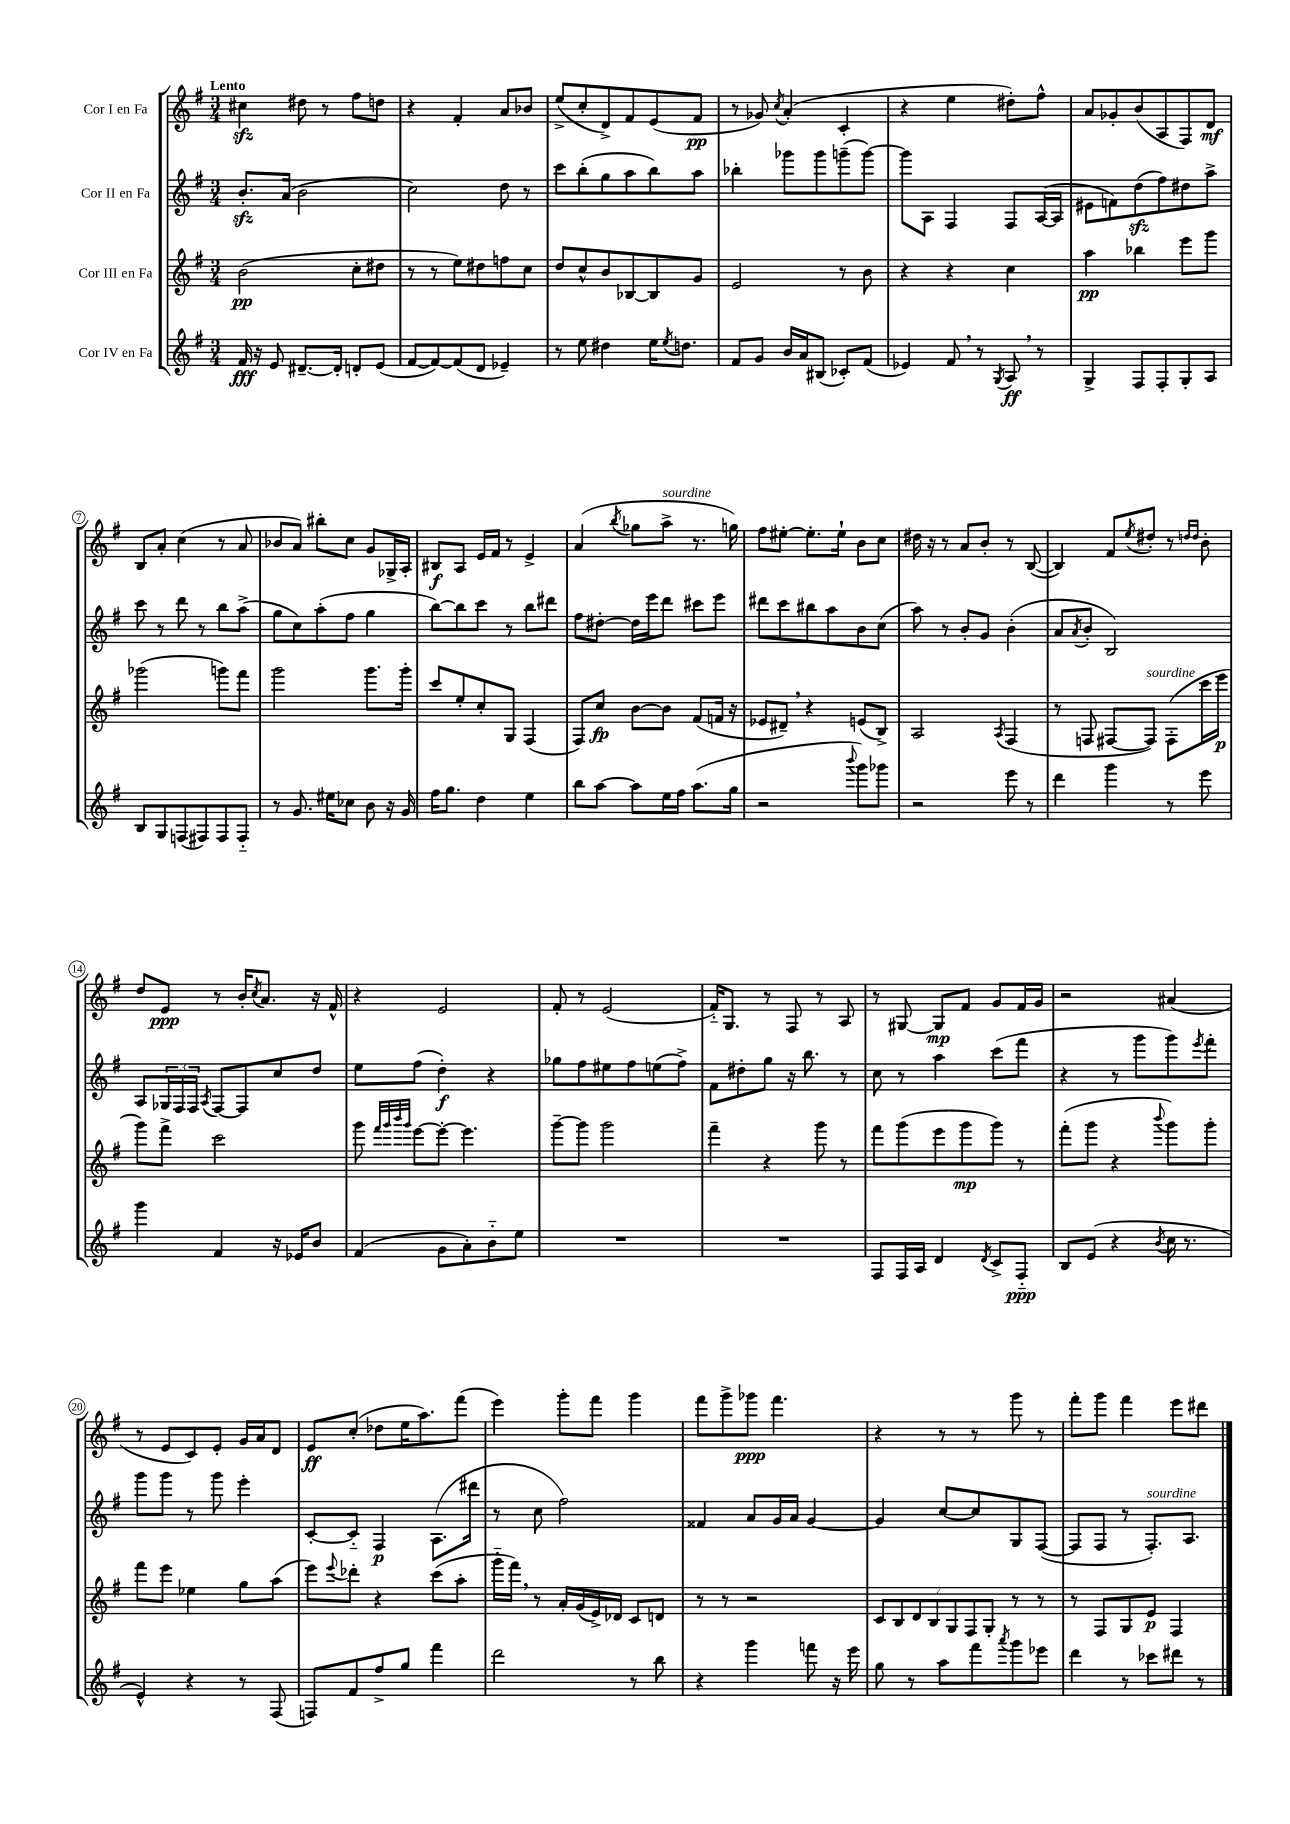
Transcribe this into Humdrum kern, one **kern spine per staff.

**kern	**dynam	**kern	**dynam	**kern	**dynam	**kern	**dynam
*part4	*part4	*part3	*part3	*part2	*part2	*part1	*part1
*staff4	*staff4	*staff3	*staff3	*staff2	*staff2	*staff1	*staff1
*I"Cor IV en Fa	*	*I"Cor III en Fa	*	*I"Cor II en Fa	*	*I"Cor I en Fa	*
*clefG2	*	*clefG2	*	*clefG2	*	*clefG2	*
*k[f#]	*	*k[f#]	*	*k[f#]	*	*k[f#]	*
*M3/4	*	*M3/4	*	*M3/4	*	*M3/4	*
=1	=1	=1	=1	=1	=1	=1	=1
!	!	!	!	!	!	!LO:TX:a:B:t=Lento	!
16f#/	fff	(2b\	pp	8.bzz'/L	.	4cc#Xzz\	.
16r	.	.	.	.	.	.	.
8e/	.	.	.	.	.	.	.
.	.	.	.	(16a/Jk	.	.	.
[8.d#X~/L	.	.	.	2b\	.	8dd#X\	.
.	.	.	.	.	.	8r	.
16d#'/Jk]	.	.	.	.	.	.	.
8dn'/L	.	8cc'\L	.	.	.	8ff#\L	.
(8e/J	.	8dd#X\J	.	.	.	8ddn\J	.
=2	=2	=2	=2	=2	=2	=2	=2
[8f#/L	.	8r	.	2cc\)	.	4r	.
8f#/_)	.	8r	.	.	.	.	.
(8f#/]	.	8ee\L)	.	.	.	4f#'/	.
8d/J	.	8dd#X\	.	.	.	.	.
4e-X~/)	.	8ffn\	.	8dd\	.	8a/L	.
.	.	8cc\J	.	8r	.	8b-X/J	.
=3	=3	=3	=3	=3	=3	=3	=3
8r	.	8dd/L	.	8ccc\L	.	(8ee^/L	.
8ee\	.	8cc^^/	.	(8bb'\	.	8cc'/	.
4dd#X\	.	8b/	.	8gg\	.	8d^/)	.
.	.	[8B-X/	.	8aa\	.	8f#/	.
16ee\KL	.	8B-/]	.	8bb\)	.	(8e/	.
8qee/	.	.	.	.	.	.	.
8.ddn\J	.	.	.	.	.	.	.
.	.	8g/J	.	8aa\J	.	8f#/J	pp
=4	=4	=4	=4	=4	=4	=4	=4
8f#/L	.	2e/	.	4bb-X'\	.	8r	.
8g/J	.	.	.	.	.	8g-X/)	.
.	.	.	.	.	.	8qcc/	.
16b/LL	.	.	.	8ggg-X\L	.	(4a'/	.
16a/J	.	.	.	.	.	.	.
(8B#X/J	.	.	.	8ggg-\	.	.	.
8c-X'/L)	.	8r	.	(8gggn~\	.	4c'/	.
(8f#/J	.	8b\	.	[8ggg\J)	.	.	.
=5	=5	=5	=5	=5	=5	=5	=5
4e-X/)	.	4r	.	8ggg\L]	.	4r	.
.	.	.	.	8A\J	.	.	.
8f#,/	.	4r	.	4F#/	.	4ee\	.
8r	.	.	.	.	.	.	.
8qG/	.	.	.	.	.	.	.
8A,/	ff	4cc\	.	8F#/L	.	8dd#X'\L)	.
8r	.	.	.	([16A/L	.	8ff#^^\J	.
.	.	.	.	16A/JJ]	.	.	.
=6	=6	=6	=6	=6	=6	=6	=6
4G^/	.	4aa\	pp	8e#X\L	.	8a/L	.
.	.	.	.	8fn\)	.	8g-X'/	.
8F#/L	.	4bb-X\	.	(8ddzz\	.	(8b/	.
8F#'/	.	.	.	8ff#\)	.	8A/	.
8G'/	.	8eee\L	.	8dd#X\	.	8F#/)	.
8A/J	.	8ggg\J	.	8aa^\J	.	8d/J	mf
!!LO:LB:g=z
=7	=7	=7	=7	=7	=7	=7	=7
8B/L	.	(2ggg-X\	.	8ccc\	.	8B/L	.
8G/	.	.	.	8r	.	8a'/J	.
(8Fn/	.	.	.	8ddd\	.	(4cc\	.
8F#X/)	.	.	.	8r	.	.	.
8F#/	.	8gggn\L)	.	8bb\L	.	8r	.
8F#/J	.	8fff#\J	.	(8aa^\J	.	8a/	.
=8	=8	=8	=8	=8	=8	=8	=8
8r	.	2ggg\	.	8gg\L	.	8b-X/L	.
8.g/	.	.	.	8cc\)	.	8a/J)	.
.	.	.	.	(8aa'\	.	8bb#X'\L	.
16ee#X\KL	.	.	.	.	.	.	.
8cc-X\J	.	.	.	8ff#\J	.	8cc\J	.
8b\	.	8.ggg\L	.	4gg\	.	8g/L	.
16r	.	.	.	.	.	16G-X^/L	.
16g/	.	16ggg'\Jk	.	.	.	16A'/JJ	.
=9	=9	=9	=9	=9	=9	=9	=9
16ff#\KL	.	8ccc/L	.	[8bb\L)	.	8B#X/L	f
8.gg\J	.	.	.	.	.	.	.
.	.	8ee'/	.	8bb\]	.	8A/J	.
4dd\	.	8cc'/	.	8ccc\J	.	16e/LL	.
.	.	.	.	.	.	16f#/JJ	.
.	.	8G/J	.	8r	.	8r	.
4ee\	.	(4F#/	.	8bb\L	.	4e^/	.
.	.	.	.	8ddd#X\J	.	.	.
=10	=10	=10	=10	=10	=10	=10	=10
8bb\L	.	8F#/L)	.	8ff#\L	.	(4a/	.
[8aa\J	.	8cc/J	fp	[8dd#X'\J	.	.	.
.	.	.	.	.	.	8qbb/	.
8aa\L]	.	[8b\L	.	16dd#\LL]	.	8gg-X\L	.
.	.	.	.	16eee\J	.	.	.
!	!	!	!	!	!	!LO:TX:a:i:t=sourdine	!
16ee\L	.	8b\J]	.	8ddd\J	.	8aa^\J	.
16ff#\JJ	.	.	.	.	.	.	.
(8.aa\L	.	(8f#/L	.	8ccc#X\L	.	8.r	.
.	.	16fn/Jk	.	8eee\J	.	.	.
16gg\Jk	.	16r	.	.	.	16ggn\)	.
=11	=11	=11	=11	=11	=11	=11	=11
2r	.	8e-X/L	.	8ddd#X\L	.	8ff#\L	.
.	.	8d#X~,/J)	.	8ccc\	.	[8ee#X'\J	.
.	.	4r	.	8bb#X\	.	8.ee#'\L]	.
.	.	.	.	8aa\	.	.	.
.	.	.	.	.	.	16ee#`\Jk	.
8qqbbb/	.	.	.	.	.	.	.
8ggg\L)	.	(8en/L	.	8b\	.	8b\L	.
8ggg-X\J	.	8B^/J)	.	(8cc\J	.	8cc\J	.
=12	=12	=12	=12	=12	=12	=12	=12
2r	.	2A/	.	8aa\)	.	16dd#X\	.
.	.	.	.	.	.	16r	.
.	.	.	.	8r	.	8r	.
.	.	.	.	8b'/L	.	8a/L	.
.	.	.	.	8g/J	.	8b'/J	.
.	.	8qA/	.	.	.	.	.
8eee\	.	(4F#/	.	(4b'\	.	8r	.
8r	.	.	.	.	.	([8B/	.
=13	=13	=13	=13	=13	=13	=13	=13
4ddd\	.	8r	.	8a/L	.	4B/])	.
.	.	.	.	8qa/	.	.	.
.	.	8Fn/	.	8b'/J	.	.	.
4ggg\	.	[8F#X/L	.	2B/)	.	8f#/L	.
.	.	.	.	.	.	8qee/	.
!	!	!LO:TX:a:i:t=sourdine	!	!	!	!	!
.	.	8F#/J])	.	.	.	8dd#X'/J	.
8r	.	(8F#'\L	.	.	.	8r	.
.	.	.	.	.	.	16qqddn/LL	.
.	.	.	.	.	.	16qqdd/JJ	.
8eee\	.	16ccc\L	.	.	.	8b'\	.
.	.	16eee\JJ	p	.	.	.	.
!!LO:LB:g=z
=14	=14	=14	=14	=14	=14	=14	=14
4ggg\	.	8ggg\L)	.	8A/L	.	8dd/L	.
.	.	8fff#^\J	.	24G-X/L	.	8e/J	ppp
.	.	.	.	24F#/	.	.	.
.	.	.	.	24F#/JJ	.	.	.
.	.	.	.	8qA/	.	.	.
4f#/	.	2ccc\	.	[8F#/L	.	8r	.
.	.	.	.	8F#/]	.	16b'/KL	.
.	.	.	.	.	.	8qcc/	.
.	.	.	.	.	.	8.a/J	.
16r	.	.	.	8cc/	.	.	.
16e-X/KL	.	.	.	.	.	.	.
8b/J	.	.	.	8dd/J	.	16r	.
.	.	.	.	.	.	16f#^^/	.
=15	=15	=15	=15	=15	=15	=15	=15
(4f#/	.	8ggg\	.	8ee\L	.	4r	.
.	.	32qqfff#/LLL	.	.	.	.	.
.	.	32qqggg/	.	.	.	.	.
.	.	32qqbbb/	.	.	.	.	.
.	.	32qqggg/JJJ	.	.	.	.	.
.	.	[8eee\L	.	(8ff#\J	.	.	.
8g\L	.	8eee'\J_	.	4dd'\)	f	2e/	.
8a'\)	.	4.eee\]	.	.	.	.	.
8b\	.	.	.	4r	.	.	.
8ee\J	.	.	.	.	.	.	.
=16	=16	=16	=16	=16	=16	=16	=16
2.r	.	[8ggg~\L	.	8gg-X\L	.	8f#'/	.
.	.	8ggg\J]	.	8ff#\	.	8r	.
.	.	2ggg\	.	8ee#X\	.	(2e/	.
.	.	.	.	8ff#\	.	.	.
.	.	.	.	(8een\	.	.	.
.	.	.	.	8ff#^\J)	.	.	.
=17	=17	=17	=17	=17	=17	=17	=17
2.r	.	4fff#~\	.	8f#\L	.	16f#/KL)	.
.	.	.	.	.	.	8.G/J	.
.	.	.	.	8dd#X'\	.	.	.
.	.	4r	.	8gg\J	.	8r	.
.	.	.	.	16r	.	8F#/	.
.	.	.	.	8.bb\	.	.	.
.	.	8ggg\	.	.	.	8r	.
.	.	8r	.	8r	.	8A/	.
=18	=18	=18	=18	=18	=18	=18	=18
8F#/L	.	8fff#\L	.	8cc\	.	8r	.
16F#/L	.	(8ggg\	.	8r	.	[8G#X/	.
16A/JJ	.	.	.	.	.	.	.
4d/	.	8eee\	.	4aa\	.	8G#/L]	mp
.	.	8ggg\	mp	.	.	8f#/J	.
8qd/	.	.	.	.	.	.	.
8c^/L	.	8ggg\J)	.	(8ccc\L	.	8g/L	.
8F#/J	ppp	8r	.	8fff#\J	.	16f#/L	.
.	.	.	.	.	.	16g/JJ	.
=19	=19	=19	=19	=19	=19	=19	=19
8B/L	.	(8fff#'\L	.	4r	.	2r	.
(8e/J	.	8ggg\J	.	.	.	.	.
4r	.	4r	.	8r	.	.	.
.	.	.	.	8ggg\L	.	.	.
8qb/	.	8qqbbb/	.	.	.	.	.
16cc\	.	8ggg\L)	.	8ggg\)	.	(4a#X/	.
8.r	.	.	.	.	.	.	.
.	.	.	.	8qeee/	.	.	.
.	.	8ggg'\J	.	8fff#'\J	.	.	.
!!LO:LB:g=z
=20	=20	=20	=20	=20	=20	=20	=20
4e^^/)	.	8fff#\L	.	8ggg\L	.	8r	.
.	.	8eee\J	.	8ggg\J	.	8e/L	.
4r	.	4ee-X\	.	8r	.	8c/)	.
.	.	.	.	8ggg\	.	8e'/J	.
8r	.	8gg\L	.	4eee'\	.	16g/LL	.
.	.	.	.	.	.	16a/J	.
(8F#/	.	(8aa\J	.	.	.	8d/J	.
=21	=21	=21	=21	=21	=21	=21	=21
8Fn/L)	.	8eee\L)	.	[8c'/L	.	8e/L	ff
.	.	8qqeee/	.	.	.	.	.
8f#/	.	8ddd-X'\J	.	8c/J]	.	(8cc'/J	.
8ff#^/	.	4r	.	4F#/	p	8dd-X\L	.
8gg/J	.	.	.	.	.	16ee\K	.
.	.	.	.	.	.	8.aa\)	.
4fff#\	.	(8ccc\L	.	(8.A\L	.	.	.
.	.	8aa'\J	.	.	.	(8fff#\J	.
.	.	.	.	16ddd#X\Jk	.	.	.
=22	=22	=22	=22	=22	=22	=22	=22
2ddd\	.	16ggg\LL	.	8r	.	4eee\)	.
.	.	16fff#,\JJ)	.	.	.	.	.
.	.	8r	.	8cc\	.	.	.
.	.	16a'/LL	.	2ff#\)	.	8ggg'\L	.
.	.	(16g/	.	.	.	.	.
.	.	16e^/)	.	.	.	8fff#\J	.
.	.	16d-X/JJ	.	.	.	.	.
8r	.	8c/L	.	.	.	4ggg\	.
8bb\	.	8dn/J	.	.	.	.	.
=23	=23	=23	=23	=23	=23	=23	=23
4r	.	8r	.	4f##X/	.	8fff#\L	.
.	.	8r	.	.	.	8ggg^\	.
4ggg\	.	2r	.	8a/L	.	8ggg-X\J	ppp
.	.	.	.	16g/L	.	4.fff#\	.
.	.	.	.	16a/JJ	.	.	.
8fffn\	.	.	.	[4g/	.	.	.
16r	.	.	.	.	.	.	.
16eee\	.	.	.	.	.	.	.
=24	=24	=24	=24	=24	=24	=24	=24
8gg\	.	14c/L	.	4g/]	.	4r	.
.	.	14B/	.	.	.	.	.
8r	.	.	.	.	.	.	.
.	.	14d/	.	.	.	.	.
.	.	14B/	.	.	.	.	.
8aa\L	.	.	.	[8cc/L	.	8r	.
.	.	14G/	.	.	.	.	.
.	.	14F#/	.	.	.	.	.
8fff#\	.	.	.	8cc/]	.	8r	.
.	.	14G'/J	.	.	.	.	.
8qaaa/	.	.	.	.	.	.	.
8ggg\	.	8r	.	8G/	.	8ggg\	.
8eee-X\J	.	8r	.	([8F#/J	.	8r	.
=25	=25	=25	=25	=25	=25	=25	=25
4ddd\	.	8r	.	8F#/L]	.	8fff#'\L	.
.	.	8F#/L	.	8F#/J	.	8ggg\J	.
8r	.	8G/	.	8r	.	4fff#\	.
!	!	!	!	!LO:TX:a:i:t=sourdine	!	!	!
8ccc-X\L	.	8e/J	p	8.F#'/L)	.	.	.
8ddd#X\J	.	4F#/	.	.	.	8eee\L	.
.	.	.	.	8.A/J	.	.	.
8r	.	.	.	.	.	8ddd#X\J	.
==	==	==	==	==	==	==	==
*-	*-	*-	*-	*-	*-	*-	*-
